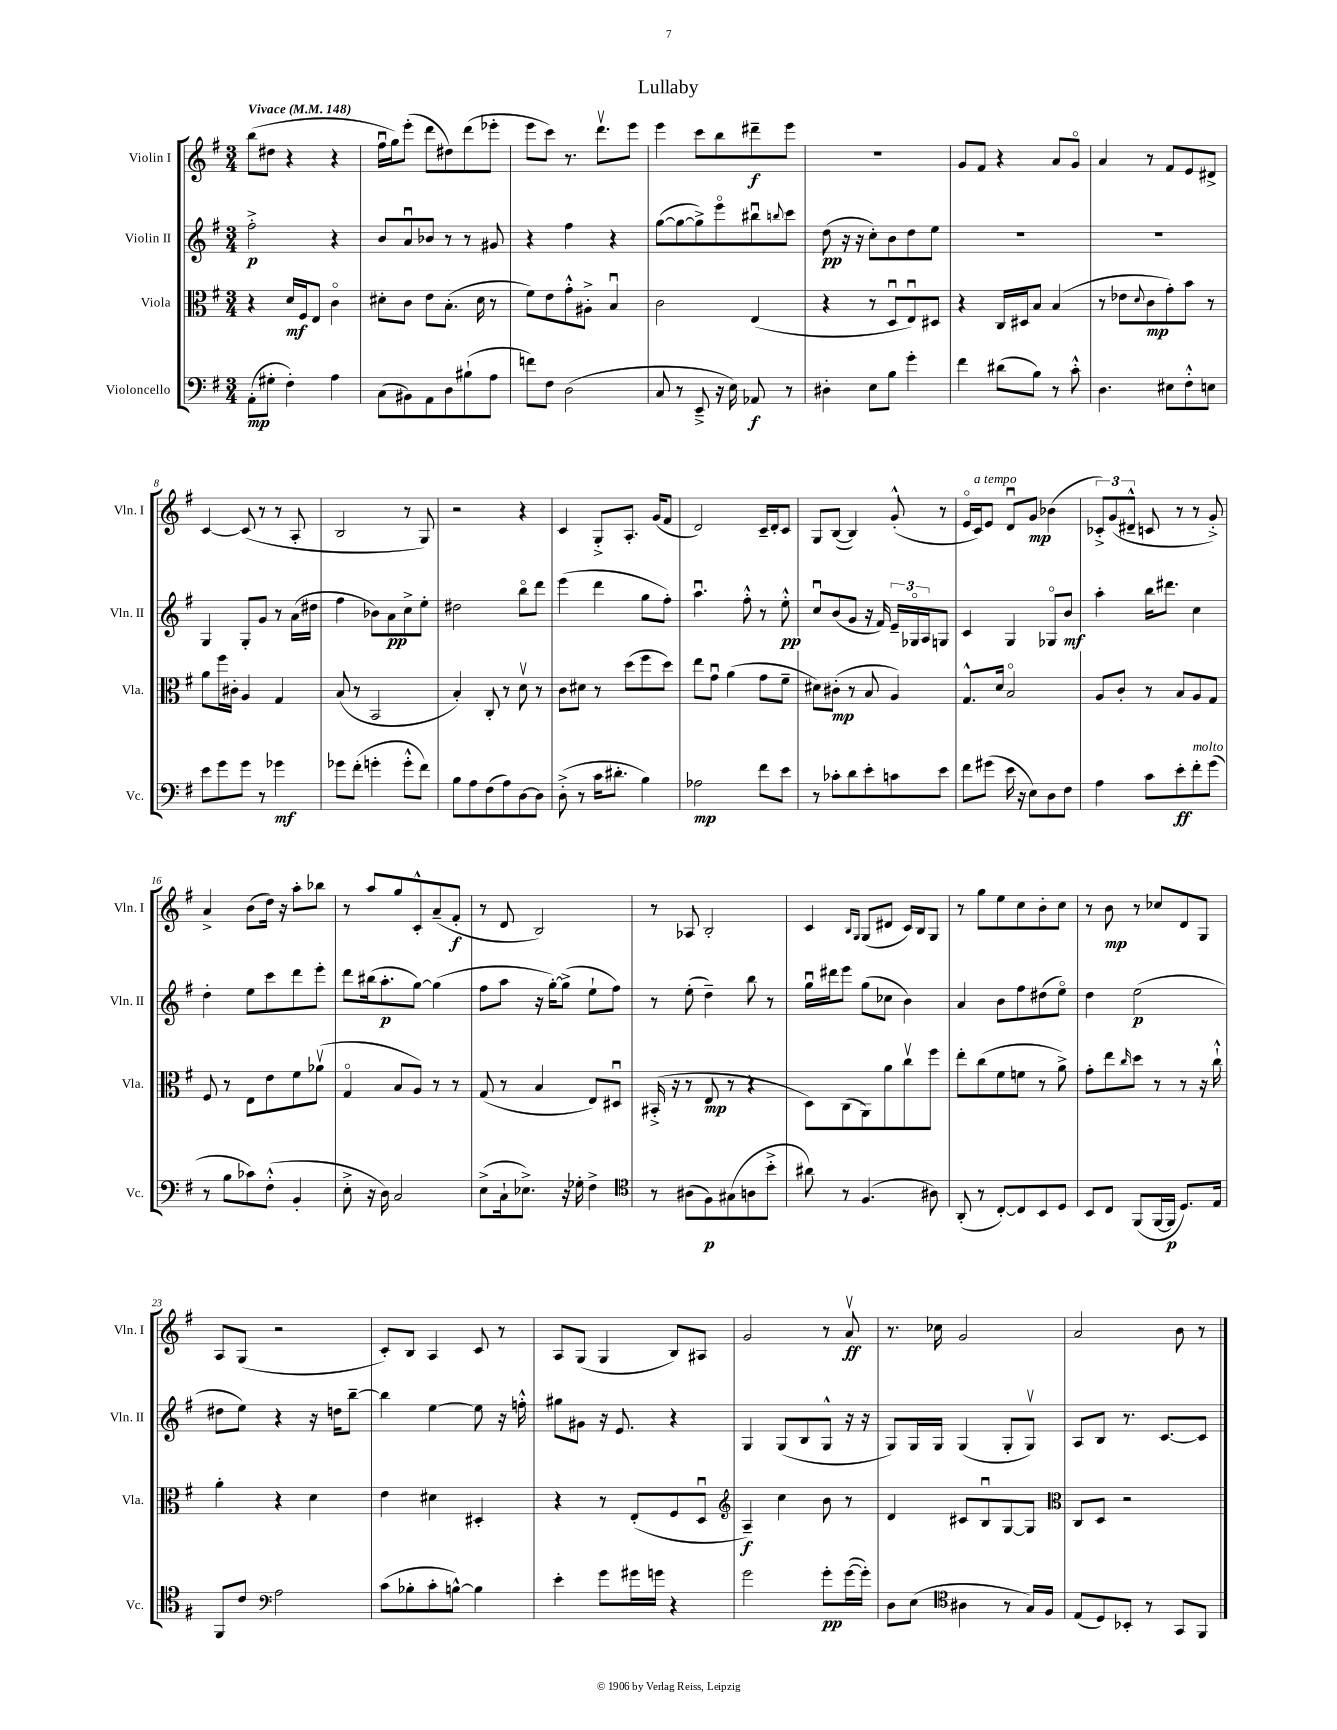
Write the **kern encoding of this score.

**kern	**kern	**kern	**kern
*staff4	*staff3	*staff2	*staff1
*clefF4	*clefC3	*clefG2	*clefG2
*k[f#]	*k[f#]	*k[f#]	*k[f#]
*M3/4	*M3/4	*M3/4	*M3/4
*MM148	*MM148	*MM148	*MM148
(8AA'	4r	2ff#'^	(8bb
8G#'	.	.	8dd#
4F#')	16d	.	4r
.	16F#	.	.
.	8E	.	.
4A	4co	4r	4r
=	=	=	=
(8C	8d#'	8b	16ff#u
.	.	.	16gg)
8BB#)	8c	8au	(8eee'
8AA	8e	8b-	8ddd
8D	(8.B'	8r	8dd#)
(8B#`	.	8r	(8ddd
.	16d#	.	.
8A	8r	8g#	8eee-'
=	=	=	=
8f)	8f#)	4r	8eee
8F#	8e	.	8ccc)
(2D	8g'^^	4ff#	8.r
.	8A#'^	.	.
.	.	.	8.dddv
.	4Bu	4r	.
.	.	.	8eee
=	=	=	=
8C	2c	([8gg	4eee
8r	.	8gg_	.
8EE~^	.	8gg^])	8ccc
16r	.	8eeeo	8bb
16E)	.	.	.
8AA-	(4E	8bb#u	8ddd#~
.	.	8qqbb	.
8r	.	8ccc	8eee
=	=	=	=
4D#'	4r	(8dd	2.r
.	.	16r	.
.	.	16r	.
8E	8r	8cc')	.
8B	8Du	8b	.
4g'	8Eu)	8dd	.
.	8D#	8ee	.
=	=	=	=
4f#	4r	2.r	8g
.	.	.	8f#
(8d#	16C	.	4r
.	16D#	.	.
8B)	8B	.	.
8r	(4B	.	8a
8c'^^	.	.	8go
=	=	=	=
4.D	8r	2.r	4a
.	8e-	.	.
.	8qqd	.	.
.	8c	.	8r
8E#	8g')	.	8f#
8F#'^^	8b	.	8e
8E	8r	.	8d#^
=	=	=	=
8e	8a	4G	[4c
8g	16ff#	.	.
.	16c#'	.	.
8g	4A	8G'	(8c]
8r	.	8g	8r
4g-	4G	8r	8r
.	.	(16a	8A'
.	.	16dd#	.
=	=	=	=
8g-	(8B	4ff#	2B
(8f#'	8r	.	.
4g'	2BB	8b-)	.
.	.	8a	.
8g'^^	.	8cc^	8r
8f#)	.	8ee'	8G)
=	=	=	=
8B	4B')	2dd#	2r
8A	.	.	.
(8F#	8C'	.	.
8A)	8r	.	.
[8D	8dv	8bbo	4r
8D]	8r	8ddd	.
=	=	=	=
(8D'^	8c	(4eee	4c
8r	8d#	.	.
16c	8r	4ddd	8G'^
8.d#'	.	.	.
.	(8dd	.	8.A'
4B)	8ff#	8gg	.
.	.	.	(16g
.	8dd)	8ff#')	8f#
=	=	=	=
2A-	8ee	4.aau	2d)
.	8gu	.	.
.	(4a	.	.
.	.	8ff#'^^	.
8f#	8g	8r	16c~
.	.	.	16d'
8e	8f#~	8ee'^^	8c
=	=	=	=
8r	8d#)	8ccu	8G
8c-'	(8c#'	(8b	([8B
8d	8r	8g	4B])
8e'	8B	16r	.
.	.	16f#)	.
8c	4A)	24e~	(8g'^^
.	.	24G-o	.
.	.	24A	.
8e	.	8G	8r
=	=	=	=
8f#	8.G^^	4c	16eo
.	.	.	16c)
(8g#	.	.	8e
.	16d	.	.
16e	2Bo	4G	8du
16r	.	.	.
8E)	.	.	8g
8D	.	8G-o	(4b-
8F#	.	8b	.
=	=	=	=
4A	8A	4aa'	12c-'^)
.	.	.	(12g
.	8c'	.	.
.	.	.	12d#~^^
8c	8r	16bb	8c
.	.	8.ddd#	.
8e'	8B	.	8r
8f#'	8A	4cc	8r
(8g	8G	.	8g'^)
=	=	=	=
8r	8F#	4dd'	4a^
8B	8r	.	.
8c-)	8E	8ee	(8b
(8F#'^^	8e	8ccc	16dd)
.	.	.	16r
4BB'	8f#	8ddd	8aa'
.	(8a-v	8eee'	8bb-
=	=	=	=
8E'^	4Go	8ddd	8r
16r	.	(16bb#	8aa
16D)	.	8.aa'	.
2C	8B	.	8gg
.	8A)	[8gg)	8c'^^
.	8r	(4gg]	(8a~
.	8r	.	8f#'
=	=	=	=
(8E^	(8G	8ff#	8r
16C`	8r	8aa	8d
8.E-^)	.	.	.
.	4B	16r	2B)
.	.	[16gg')	.
16r	.	(8gg^]	.
16G-'	.	.	.
4F#^	8E)	8ee`	.
.	8D#u	8ff#)	.
=	=	=	=
*clefC4	*	*	*
8r	(16BB#'^	8r	8r
.	16r	.	.
(8A#	8r	(8ee'	8A-
8F#)	8E	4dd~)	2B'
(8G#	8r	.	.
8A	4r	8bb	.
8b'^	.	8r	.
=	=	=	=
8a#)	8D)	16ggu	4c
.	.	16ddd#	.
8r	(8C	8eee	.
.	.	.	16qqB
.	.	.	16qqG
(4.F#	8AA)	(8gg	(8G
.	8a	8cc-	8d#
.	8ccv	4b)	16c)
.	.	.	16B
8A#)	8ff#	.	8G
=	=	=	=
(8AA'	8ee'	4a	8r
8r	(8cc	.	8gg
[8C')	8f#	8b	8ee
8C]	8f	8ff#	8cc
8BB	8r	(8dd#	8b'
8D	8a^)	8eeo)	8cc
=	=	=	=
8BB	8g'	4dd	8r
8C	8ee	.	8b
.	16qqcc	.	.
(8FF#	8dd	(2ee	8r
[16FF#	8r	.	8cc-
16FF#]	.	.	.
8.D)	8r	.	8d
.	16r	.	8G
16E	16cc`^^	.	.
=	=	=	=
8FF#	4a'	8dd#	8A
8c	.	8ee)	(8G
*clefF4	*	*	*
2A	4r	4r	2r
.	4d	16r	.
.	.	16dd	.
.	.	[8bb~	.
=	=	=	=
(8c	4e	4bb]	8c')
8B-'	.	.	8B
8c'	4d#	[4ee	4A
[8B^^)	.	.	.
4B]	4D#'	8ee]	8c
.	.	16r	8r
.	.	16ff'^^	.
=	=	=	=
4e'	4r	8gg#	8A
.	.	8g#	(8G
8g	8r	16r	4G
.	.	8.e	.
16g#	(8E'	.	.
16g	.	.	.
4r	8F#	4r	8B)
.	8Du	.	8A#
=	=	=	=
*	*clefG2	*	*
2g	4A~)	4G	2g
.	4cc	(8G	.
.	.	8B	.
8g'	8b	8G^^	8r
([16g	8r	16r	8av
16g'])	.	16r	.
=	=	=	=
8D	4d	8G)	8.r
(8E	.	16G	.
.	.	16G	16cc-
*clefC4	*	*	*
4A#	8c#	(4G	2g
.	8Bu	.	.
8r	[8G	8G'	.
16G)	8G]	8Gv)	.
16F#	.	.	.
=	=	=	=
*	*clefC3	*	*
(8E	8C	8A	2a
8D)	8D	8B	.
8BB-'	2r	8.r	.
8r	.	.	.
.	.	[8.c	.
8GG	.	.	8b
8FF#	.	8c]	8r
==	==	==	==
*-	*-	*-	*-
